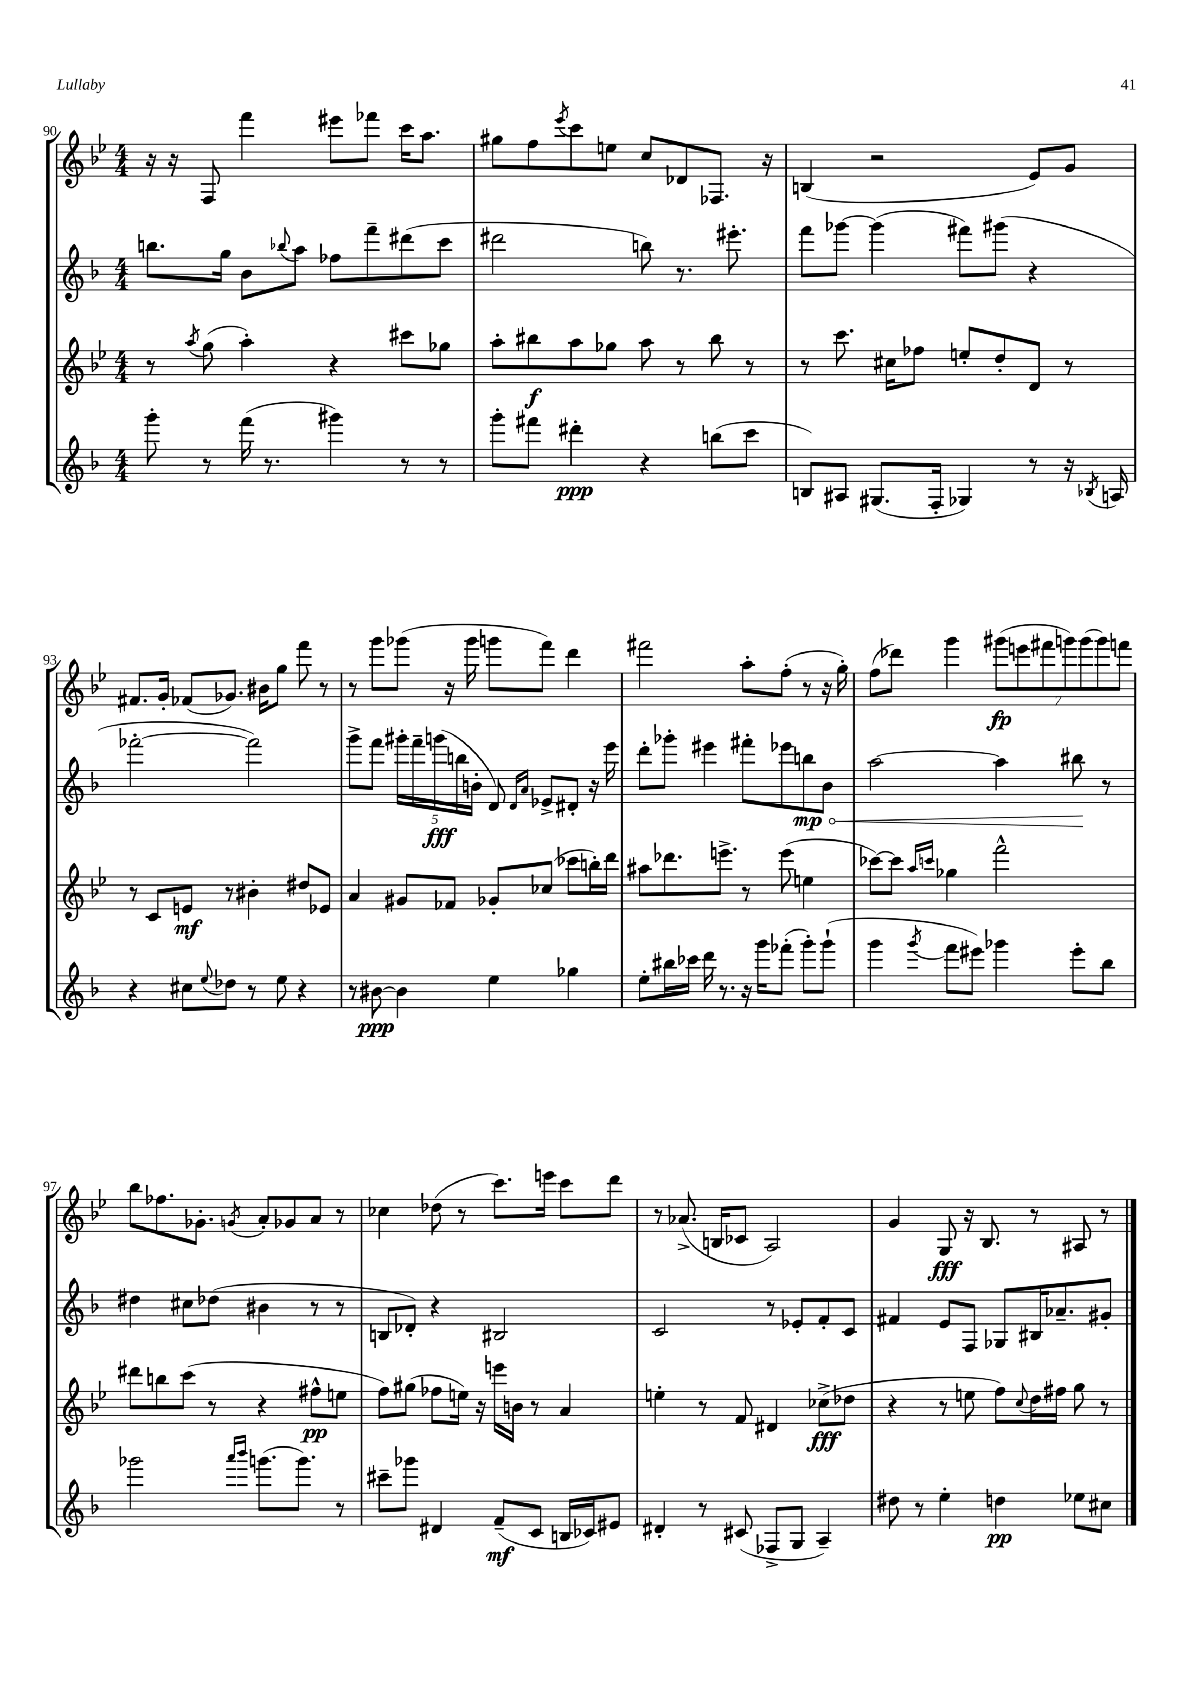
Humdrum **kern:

**kern	**kern	**kern	**kern
*staff4	*staff3	*staff2	*staff1
*clefG2	*clefG2	*clefG2	*clefG2
*k[b-]	*k[b-e-]	*k[b-]	*k[b-e-]
*M4/4	*M4/4	*M4/4	*M4/4
8ggg'	8r	8.bb	16r
.	.	.	16r
.	8qaa	.	.
8r	(8gg	.	8F
.	.	16gg	.
(16fff	4aa')	8b-	4fff
8.r	.	.	.
.	.	8qqbb-	.
.	.	8aa	.
4ggg#)	4r	8ff-	8eee#
.	.	8fff~	8fff-
8r	8ccc#	(8ddd#	16ccc
.	.	.	8.aa
8r	8gg-	8ccc	.
=	=	=	=
8ggg'	8aa'	2ddd#	8gg#
8fff#	8bb#	.	8ff
.	.	.	8qeee-
4ddd#'	8aa	.	8ccc
.	8gg-	.	8ee
4r	8aa	8bb)	8cc
.	8r	8.r	8d-
(8bb	8bb#	.	8.F-
.	.	8.eee#'	.
8ccc	8r	.	.
.	.	.	16r
=	=	=	=
8B)	8r	8fff	(4B
8A#	8.ccc	[8ggg-	.
(8.G#	.	(4ggg-]	2r
.	16cc#	.	.
.	8ff-	.	.
16F'	.	.	.
4G-)	8ee'	8fff#)	.
.	8dd'	(8ggg#	.
8r	8d	4r	8e-)
16r	8r	.	8g
8qB-	.	.	.
16A	.	.	.
=	=	=	=
4r	8r	[2fff-'	8.f#
.	8c	.	.
.	.	.	16g'
8cc#	8e	.	(8f-
8qqee	.	.	.
8dd-	8r	.	8.g-)
8r	4b#'	2fff-])	.
.	.	.	16b#
8ee	.	.	8gg
4r	8dd#	.	8fff
.	8e-	.	8r
=	=	=	=
8r	4a	8ggg^	8r
[8b#	.	8fff	8ggg
4b#]	8g#	20ggg#'	(8ggg-
.	.	20fff~	.
.	.	(20ggg	.
.	8f-	.	16r
.	.	20bb	.
.	.	.	16ggg-
.	.	20b'	.
4ee	8g-'	8d)	8ggg
.	.	16qqd	.
.	.	16qqa	.
.	(8cc-	8e-^	8fff)
4gg-	8ccc-	8d#'	4ddd
.	16bb')	16r	.
.	16ddd	16eee	.
=	=	=	=
8ee'	8aa#	8ddd'	2fff#
16bb#	8.ddd-	8ggg-'	.
16ccc-	.	.	.
16ddd	.	4eee#	.
8.r	8.eee^	.	.
16r	8r	8fff#'	8aa'
16ggg	.	.	.
(8fff-'	(8eee	8eee-	(8ff'
8ggg')	4ee	8bb	8r
(8ggg`	.	8b-	16r
.	.	.	16gg')
=	=	=	=
4ggg	[8ccc-)	[2aa	(8ff
.	8ccc-]	.	8ddd-)
.	16qqaa	.	.
8qggg	16qqccc	.	.
8fff	4gg-	.	4ggg
8eee#)	.	.	.
4ggg-	2fff^^	4aa]	(14ggg#
.	.	.	14eee
.	.	.	14fff#
.	.	.	14ggg)
8eee#'	.	8bb#	.
.	.	.	(14ggg
.	.	.	14ggg)
8bb-	.	8r	.
.	.	.	14fff
=	=	=	=
2ggg-	8ddd#	4dd#	8bb-
.	8bb	.	8.ff-
.	(8ccc	8cc#	.
.	.	.	8.g-'
.	8r	(8dd-	.
16qqaaa	.	.	.
16qqbbb-	.	.	8qg
(8.ggg	4r	4b#	8a'
.	.	.	8g-
8.ggg)	.	.	.
.	8ff#^^	8r	8a
8r	8ee	8r	8r
=	=	=	=
8ccc#~	8ff)	8B	4cc-
8ggg-	(8gg#	8d-')	.
4d#	8ff-	4r	(8dd-
.	16ee)	.	8r
.	16r	.	.
(8f~	16eee	2B#	8.ccc)
.	16b	.	.
8c	8r	.	.
.	.	.	16eee
16B	4a	.	8ccc
16c-)	.	.	.
8e#	.	.	8ddd
=	=	=	=
4d#'	4ee'	2c	8r
.	.	.	(8.a-^
8r	8r	.	.
.	.	.	16B
(8c#	8f	.	8c-
8F-^	4d#	8r	2A)
8G	.	8e-'	.
4A~)	(8cc-^	8f'	.
.	8dd-	8c	.
=	=	=	=
8dd#	4r	4f#	4g
8r	.	.	.
4ee'	8r	8e	8G
.	8ee	8F	16r
.	.	.	8.B-
4dd	8ff)	8G-	.
.	8qqcc	.	.
.	16dd	16B#	8r
.	16ff#	8.a-~	.
8ee-	8gg	.	8A#
8cc#	8r	8g#'	8r
==	==	==	==
*-	*-	*-	*-
